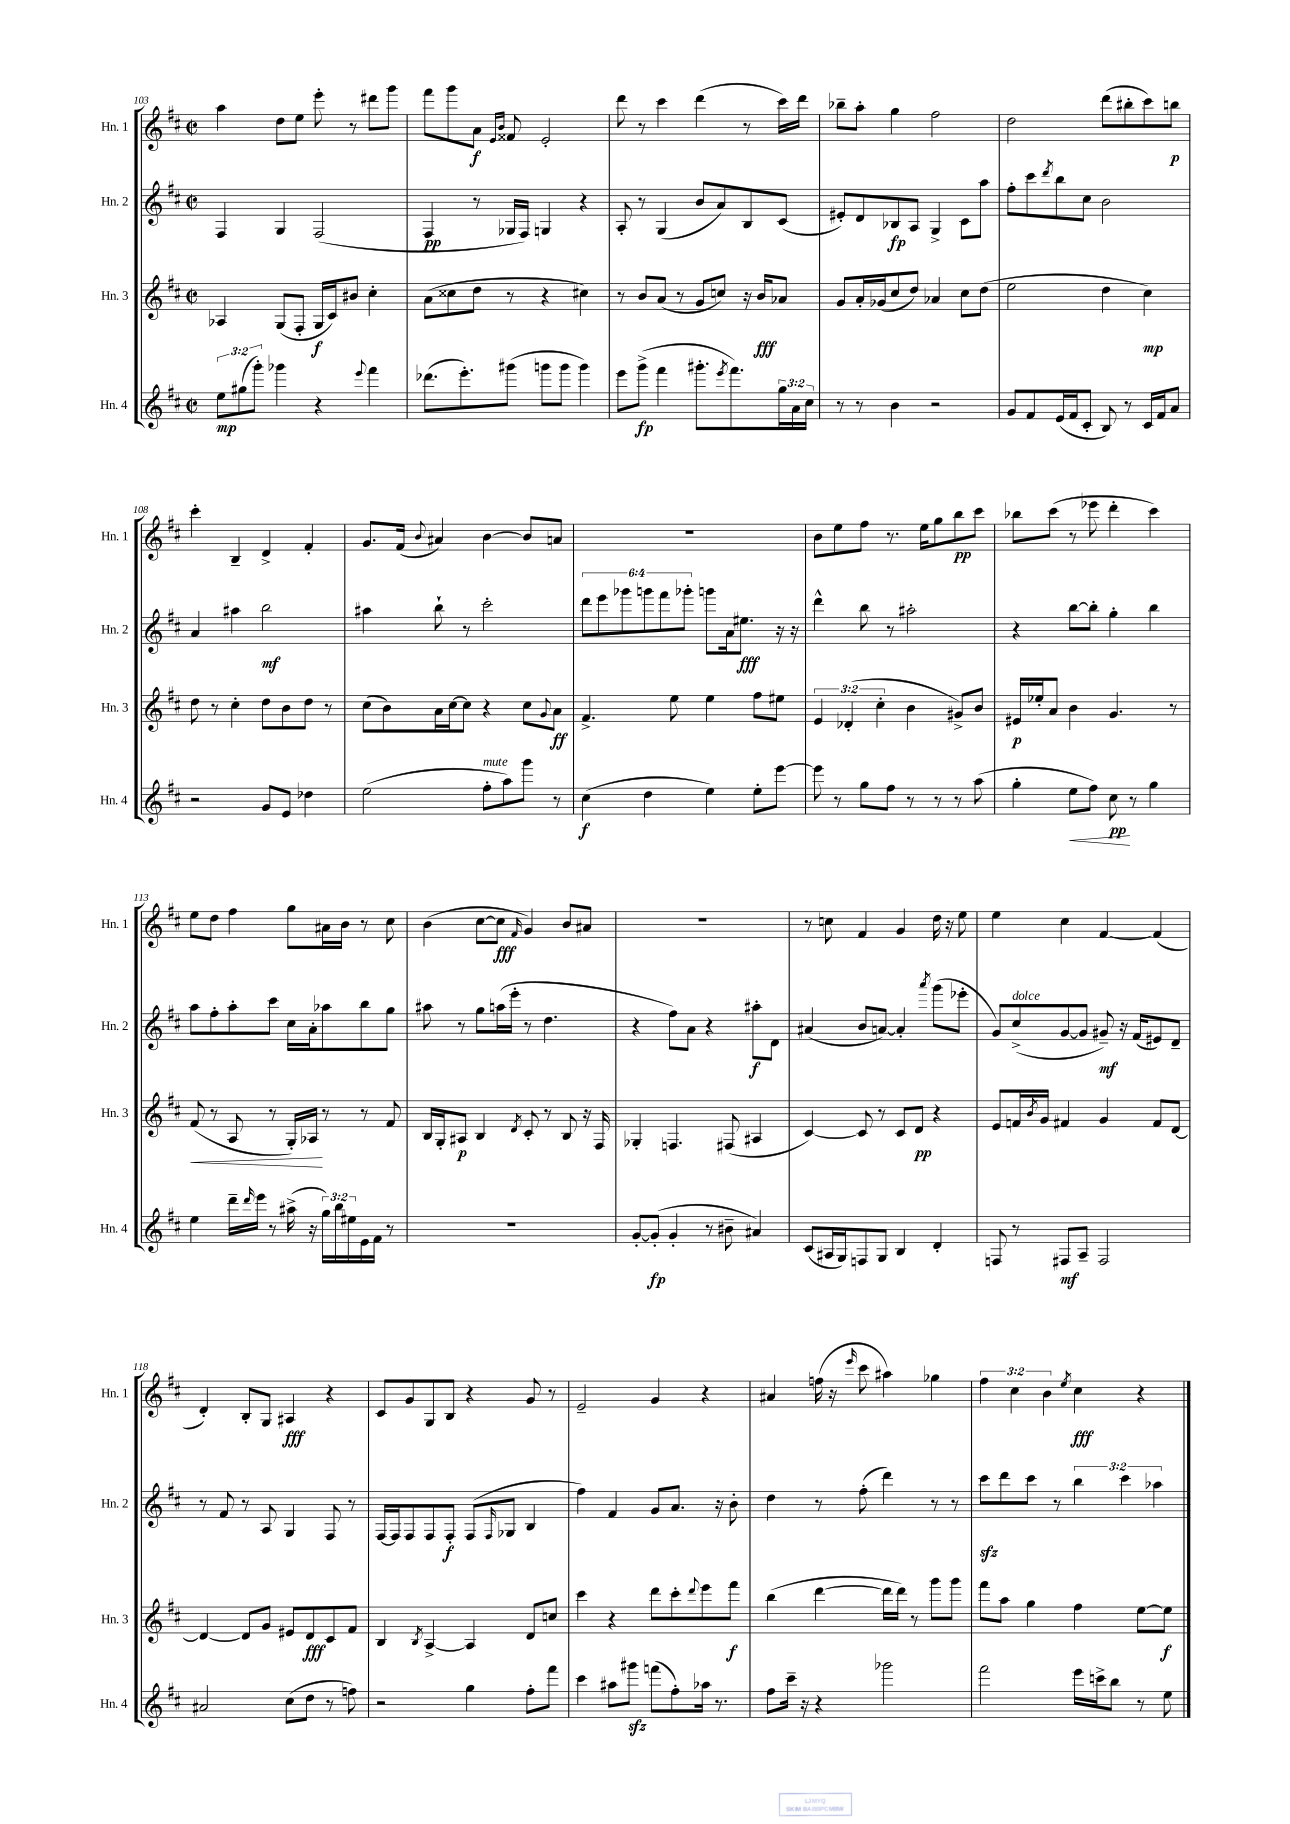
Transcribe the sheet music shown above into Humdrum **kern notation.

**kern	**dynam	**kern	**dynam	**kern	**dynam	**kern	**dynam
*part4	*part4	*part3	*part3	*part2	*part2	*part1	*part1
*staff4	*staff4	*staff3	*staff3	*staff2	*staff2	*staff1	*staff1
*I"Hn. 4	*	*I"Hn. 3	*	*I"Hn. 2	*	*I"Hn. 1	*
*I'Hn. 4	*	*I'Hn. 3	*	*I'Hn. 2	*	*I'Hn. 1	*
*clefG2	*	*clefG2	*	*clefG2	*	*clefG2	*
*k[f#c#]	*	*k[f#c#]	*	*k[f#c#]	*	*k[f#c#]	*
*M2/2	*	*M2/2	*	*M2/2	*	*M2/2	*
*met(c|)	*	*met(c|)	*	*met(c|)	*	*met(c|)	*
=103	=103	=103	=103	=103	=103	=103	=103
12ee\L	mp	4A-X/	.	4F#/	.	4aa\	.
(12gg#X\	.	.	.	.	.	.	.
12ggg'\J)	.	.	.	.	.	.	.
4ggg-X\	.	(8G/L	.	4G/	.	8dd\L	.
.	.	8F#'/J	.	.	.	8ee\J	.
4r	.	16G/LL	f	(2F#/	.	8eee'\	.
.	.	16c#/J)	.	.	.	.	.
.	.	8b#X/J	.	.	.	8r	.
8qqeee/	.	.	.	.	.	.	.
4fff#\	.	4cc#'\	.	.	.	8ddd#X\L	.
.	.	.	.	.	.	8ggg\J	.
=104	=104	=104	=104	=104	=104	=104	=104
(8.ddd-X\L	.	(8a\L	.	4F#/	pp	8fff#\L	.
.	.	8cc##X\	.	.	.	8ggg\	.
8.eee'\)	.	.	.	.	.	.	.
.	.	8dd\J	.	8r	.	8a\J	f
.	.	.	.	.	.	16qqe/LL	.
.	.	.	.	.	.	16qqb/JJ	.
(8ggg#X\J	.	8r	.	16G-X/LL	.	8f##X/	.
.	.	.	.	16F#/JJ)	.	.	.
8gggn\L	.	4r	.	4Gn/	.	2e'/	.
8ggg\J	.	.	.	.	.	.	.
4ggg\)	.	4cc#X\)	.	4r	.	.	.
=105	=105	=105	=105	=105	=105	=105	=105
8eee\L	.	8r	.	8A'/	.	8ddd\	.
(8ggg^\J	fp	8b/L	.	8r	.	8r	.
4fff#\	.	(8a/J	.	(4G/	.	4ccc#\	.
.	.	8r	.	.	.	.	.
8.ggg#X'\L	.	8g/L	.	8b/L	.	(4ddd\	.
.	.	8ccn/J)	.	8a/)	.	.	.
8qeee/	.	.	.	.	.	.	.
8.fff#\)	.	.	.	.	.	.	.
.	.	16r	.	8B/	.	8r	.
.	.	16b/KL	fff	.	.	.	.
24gg\L	.	8a-X/J	.	(8c#/J	.	16ccc#\LL)	.
24a\	.	.	.	.	.	.	.
.	.	.	.	.	.	16ddd\JJ	.
24cc#\JJ	.	.	.	.	.	.	.
=106	=106	=106	=106	=106	=106	=106	=106
8r	.	8g/L	.	8e#X'/L)	.	8bb-X~\L	.
8r	.	16a'/L	.	8d/	.	8aa'\J	.
.	.	(16g-X/J	.	.	.	.	.
4b\	.	8cc#/	.	8B-X/	fp	4gg\	.
.	.	8dd/J)	.	8A/J	.	.	.
2r	.	4a-X/	.	4G^/	.	2ff#\	.
.	.	8cc#\L	.	8c#\L	.	.	.
.	.	(8dd\J	.	8aa\J	.	.	.
=107	=107	=107	=107	=107	=107	=107	=107
8g/L	.	2ee\	.	8ff#'\L	.	2dd\	.
8f#/	.	.	.	8ccc#\	.	.	.
.	.	.	.	8qddd/	.	.	.
(16e/L	.	.	.	8bb\	.	.	.
16f#/J	.	.	.	.	.	.	.
8c#'/J	.	.	.	8cc#\J	.	.	.
8B/)	.	4dd\	.	2b\	.	(8ddd\L	.
8r	.	.	.	.	.	8bb#X'\	.
16c#/LL	.	4cc#\)	mp	.	.	8ccc#\)	.
16f#/J	.	.	.	.	.	.	.
8a/J	.	.	.	.	.	8bbn\J	p
!!LO:LB:g=z
=108	=108	=108	=108	=108	=108	=108	=108
2r	.	8dd\	.	4a/	.	4ccc#'\	.
.	.	8r	.	.	.	.	.
.	.	4cc#'\	.	4aa#X\	.	4B~/	.
8g/L	.	8dd\L	.	2bb\	mf	4d^/	.
8e/J	.	8b\	.	.	.	.	.
4dd-X\	.	8dd\J	.	.	.	4f#'/	.
.	.	8r	.	.	.	.	.
=109	=109	=109	=109	=109	=109	=109	=109
(2ee\	.	(8cc#\L	.	4aa#X\	.	8.g/L	.
.	.	8b\)	.	.	.	.	.
.	.	.	.	.	.	(16f#/Jk	.
.	.	.	.	.	.	8qqb/	.
.	.	16a\L	.	8bb`\	.	4a#X/)	.
.	.	[16cc#\J	.	.	.	.	.
.	.	8cc#\J]	.	8r	.	.	.
!LO:TX:a:i:t=mute	!	!	!	!	!	!	!
8ff#'\L	.	4r	.	2ccc#'\	.	[4b\	.
8aa\)	.	.	.	.	.	.	.
8ggg\J	.	8cc#\L	.	.	.	8b/L]	.
.	.	8qqg/	.	.	.	.	.
8r	.	8a\J	ff	.	.	8an/J	.
=110	=110	=110	=110	=110	=110	=110	=110
(4cc#\	f	4.f#^/	.	12ddd\L	.	1r	.
.	.	.	.	12eee\	.	.	.
.	.	.	.	12ggg-X\	.	.	.
4dd\	.	.	.	12gggn\	.	.	.
.	.	.	.	12fff#\	.	.	.
.	.	8ee\	.	.	.	.	.
.	.	.	.	12ggg-X'\J	.	.	.
4ee\)	.	4ee\	.	8gggn\L	.	.	.
.	.	.	.	16a\k	.	.	.
.	.	.	.	8.ee#X\J	fff	.	.
8ee'\L	.	8ff#\L	.	.	.	.	.
[8eee\J	.	8ee#X\J	.	16r	.	.	.
.	.	.	.	16r	.	.	.
=111	=111	=111	=111	=111	=111	=111	=111
8eee\]	.	6e/	.	4ddd^^\	.	8b\L	.
8r	.	.	.	.	.	8ee\	.
.	.	(6d-X'/	.	.	.	.	.
8gg\L	.	.	.	8bb\	.	8ff#\J	.
.	.	6cc#'\	.	.	.	.	.
8ff#\J	.	.	.	8r	.	8.r	.
8r	.	4b\	.	2aa#X'\	.	.	.
.	.	.	.	.	.	16ee\KL	.
8r	.	.	.	.	.	8gg\	.
8r	.	8g#X^/L)	.	.	.	8bb\	pp
(8aa\	.	8b/J	.	.	.	8ccc#\J	.
=112	=112	=112	=112	=112	=112	=112	=112
4gg'\	.	16e#X/LL	p	4r	.	8bb-X\L	.
.	.	16ee-X'/J	.	.	.	.	.
.	.	8a/J	.	.	.	(8ccc#\J	.
!	!LO:HP:b	!	!	!	!	!	!
8ee\L	<	4b\	.	[8bb\L	.	8r	.
8ff#\J)	.	.	.	8bb'\J]	.	8eee-X\	.
8cc#\	pp	4.g/	.	4gg'\	.	4ddd'\	.
8r	[	.	.	.	.	.	.
4gg\	.	.	.	4bb\	.	4ccc#\)	.
.	.	8r	.	.	.	.	.
!!LO:LB:g=z
=113	=113	=113	=113	=113	=113	=113	=113
!	!	!	!LO:HP:b	!	!	!	!
4ee\	.	(8f#/	<	8aa\L	.	8ee\L	.
.	.	8r	.	8ff#'\	.	8dd\J	.
16ddd~\LL	.	8A/	.	8aa'\	.	4ff#\	.
16qqddd/	.	.	.	.	.	.	.
16eee\JJ	.	.	.	.	.	.	.
8r	.	8r	.	8ccc#\J	.	.	.
(16aa#X^\	.	16G'/LL)	.	16cc#\LL	.	8gg\L	.
16r	.	16A-X/JJ	.	16a'\J	.	.	.
24gg\LL)	.	8r	[	8aa-X\	.	16a#X\L	.
24bb\	.	.	.	.	.	.	.
.	.	.	.	.	.	16b\JJ	.
24ee#X\	.	.	.	.	.	.	.
16e\	.	8r	.	8bb\	.	8r	.
16f#\JJ	.	.	.	.	.	.	.
8r	.	8f#/	.	8gg\J	.	8cc#\	.
=114	=114	=114	=114	=114	=114	=114	=114
1r	.	16B/LL	.	8aa#X\	.	(4b\	.
.	.	16G'/J	.	.	.	.	.
.	.	8A#X/J	p	8r	.	.	.
.	.	4B/	.	8gg\L	.	[8cc#\L	.
.	.	.	.	(16aan\L	.	8cc#\J]	fff
.	.	.	.	16eee'\JJ	.	.	.
.	.	8qd/	.	.	.	16qqf#/	.
.	.	8c#'/	.	8r	.	4g/)	.
.	.	8r	.	4.dd\	.	.	.
.	.	8B/	.	.	.	8b/L	.
.	.	16r	.	.	.	8a#X/J	.
.	.	16F#/	.	.	.	.	.
=115	=115	=115	=115	=115	=115	=115	=115
[8g'/L	.	4G-X'/	.	4r	.	1r	.
(8g'/J]	fp	.	.	.	.	.	.
4g'/	.	4.Fn/	.	8ff#\L)	.	.	.
.	.	.	.	8a\J	.	.	.
8r	.	.	.	4r	.	.	.
8b#X~\	.	(8F#X/	.	.	.	.	.
4a#X/)	.	4A#X/	.	8aa#X'\L	f	.	.
.	.	.	.	8d\J	.	.	.
=116	=116	=116	=116	=116	=116	=116	=116
(8c#/L	.	[4c#/)	.	(4a#X/	.	8r	.
16A#X/L	.	.	.	.	.	8ccn\	.
16G/J)	.	.	.	.	.	.	.
8Fn/	.	8c#/]	.	8b/L	.	4f#/	.
8G/J	.	8r	.	[8an/J)	.	.	.
4B/	.	8c#/L	.	4a'/]	.	4g/	.
.	.	8d/J	pp	.	.	.	.
.	.	.	.	8qaaa/	.	.	.
4d'/	.	4r	.	(8ggg\L	.	16dd\	.
.	.	.	.	.	.	16r	.
.	.	.	.	8eee-X'\J	.	8ee\	.
=117	=117	=117	=117	=117	=117	=117	=117
8Fn/	.	8e/L	.	8g/L)	.	4ee\	.
!	!	!	!	!LO:TX:a:i:t=dolce	!	!	!
8r	.	16fn/L	.	(8cc#^/	.	.	.
.	.	8qb/	.	.	.	.	.
.	.	16g/JJ	.	.	.	.	.
8F#X/L	mf	4f#X/	.	[8g/	.	4cc#\	.
8A~/J	.	.	.	8g/J]	.	.	.
2F#/	.	4g/	.	8g#X~/)	mf	[4f#/	.
.	.	.	.	16r	.	.	.
.	.	.	.	(16f#/KL	.	.	.
.	.	8f#/L	.	8e#X/)	.	(4f#/]	.
.	.	[8d/J	.	8d~/J	.	.	.
!!LO:LB:g=z
=118	=118	=118	=118	=118	=118	=118	=118
2a#X/	.	4d/_	.	8r	.	4d'/)	.
.	.	.	.	8f#/	.	.	.
.	.	8d/L]	.	8r	.	8B'/L	.
.	.	8g/J	.	8A/	.	8G/J	.
(8cc#\L	.	8e#X/L	.	4G/	.	4A#X/	fff
8dd\J	.	8d/	fff	.	.	.	.
8r	.	8c#/	.	8F#/	.	4r	.
8ffn\)	.	8f#/J	.	8r	.	.	.
=119	=119	=119	=119	=119	=119	=119	=119
2r	.	4B/	.	[16F#/LL	.	8c#/L	.
.	.	.	.	16F#/J]	.	.	.
.	.	.	.	8F#/	.	8g/	.
.	.	8qB/	.	.	.	.	.
.	.	[4A^/	.	8F#/	.	8G/	.
.	.	.	.	8F#'/J	f	8B/J	.
4gg\	.	4A/]	.	(8F#/L	.	4r	.
.	.	.	.	16qqF#/	.	.	.
.	.	.	.	8G-X/J	.	.	.
8ff#'\L	.	8d/L	.	4B/	.	8g/	.
8fff#\J	.	8ccn/J	.	.	.	8r	.
=120	=120	=120	=120	=120	=120	=120	=120
4ccc#\	.	4ccc#\	.	4ff#\)	.	2e~/	.
8aa#X\L	.	4r	.	4f#/	.	.	.
8ggg#Xzz\J	.	.	.	.	.	.	.
(8fffn\L	.	8ddd\L	.	8g/L	.	4g/	.
8ff#'\)	.	8ccc#'\	.	8.a/J	.	.	.
.	.	8qqddd/	.	.	.	.	.
16aa-X\Jk	.	8eee\	.	.	.	4r	.
8.r	.	.	.	16r	.	.	.
.	.	8fff#\J	f	8b'\	.	.	.
=121	=121	=121	=121	=121	=121	=121	=121
8ff#\L	.	(4bb\	.	4dd\	.	4a#X/	.
16ccc#~\Jk	.	.	.	.	.	.	.
16r	.	.	.	.	.	.	.
4r	.	[4ddd\	.	8r	.	(16ffn\	.
.	.	.	.	.	.	16r	.
.	.	.	.	.	.	16qqeee/	.
.	.	.	.	(8ff#'\	.	8ccc#\	.
2ggg-X\	.	16ddd\LL]	.	4ddd\)	.	4aa#X\)	.
.	.	16ddd\JJ)	.	.	.	.	.
.	.	8r	.	.	.	.	.
.	.	8ggg\L	.	8r	.	4gg-X\	.
.	.	8ggg\J	.	8r	.	.	.
=122	=122	=122	=122	=122	=122	=122	=122
2fff#\	.	8fff#\L	.	8ccc#zz\L	.	6ff#\	.
.	.	8aa\J	.	8ddd\	.	.	.
.	.	.	.	.	.	6cc#\	.
.	.	4gg\	.	8ccc#\J	.	.	.
.	.	.	.	.	.	6b\	.
.	.	.	.	8r	.	.	.
.	.	.	.	.	.	8qee/	.
16eee\LL	.	4ff#\	.	6bb\	.	4cc#\	fff
16cccn^\J	.	.	.	.	.	.	.
8bb\J	.	.	.	.	.	.	.
.	.	.	.	6ccc#\	.	.	.
8r	.	[8ee\L	.	.	.	4r	.
.	.	.	.	6aa-X\	.	.	.
8ee\	.	8ee\J]	f	.	.	.	.
==	==	==	==	==	==	==	==
*-	*-	*-	*-	*-	*-	*-	*-
